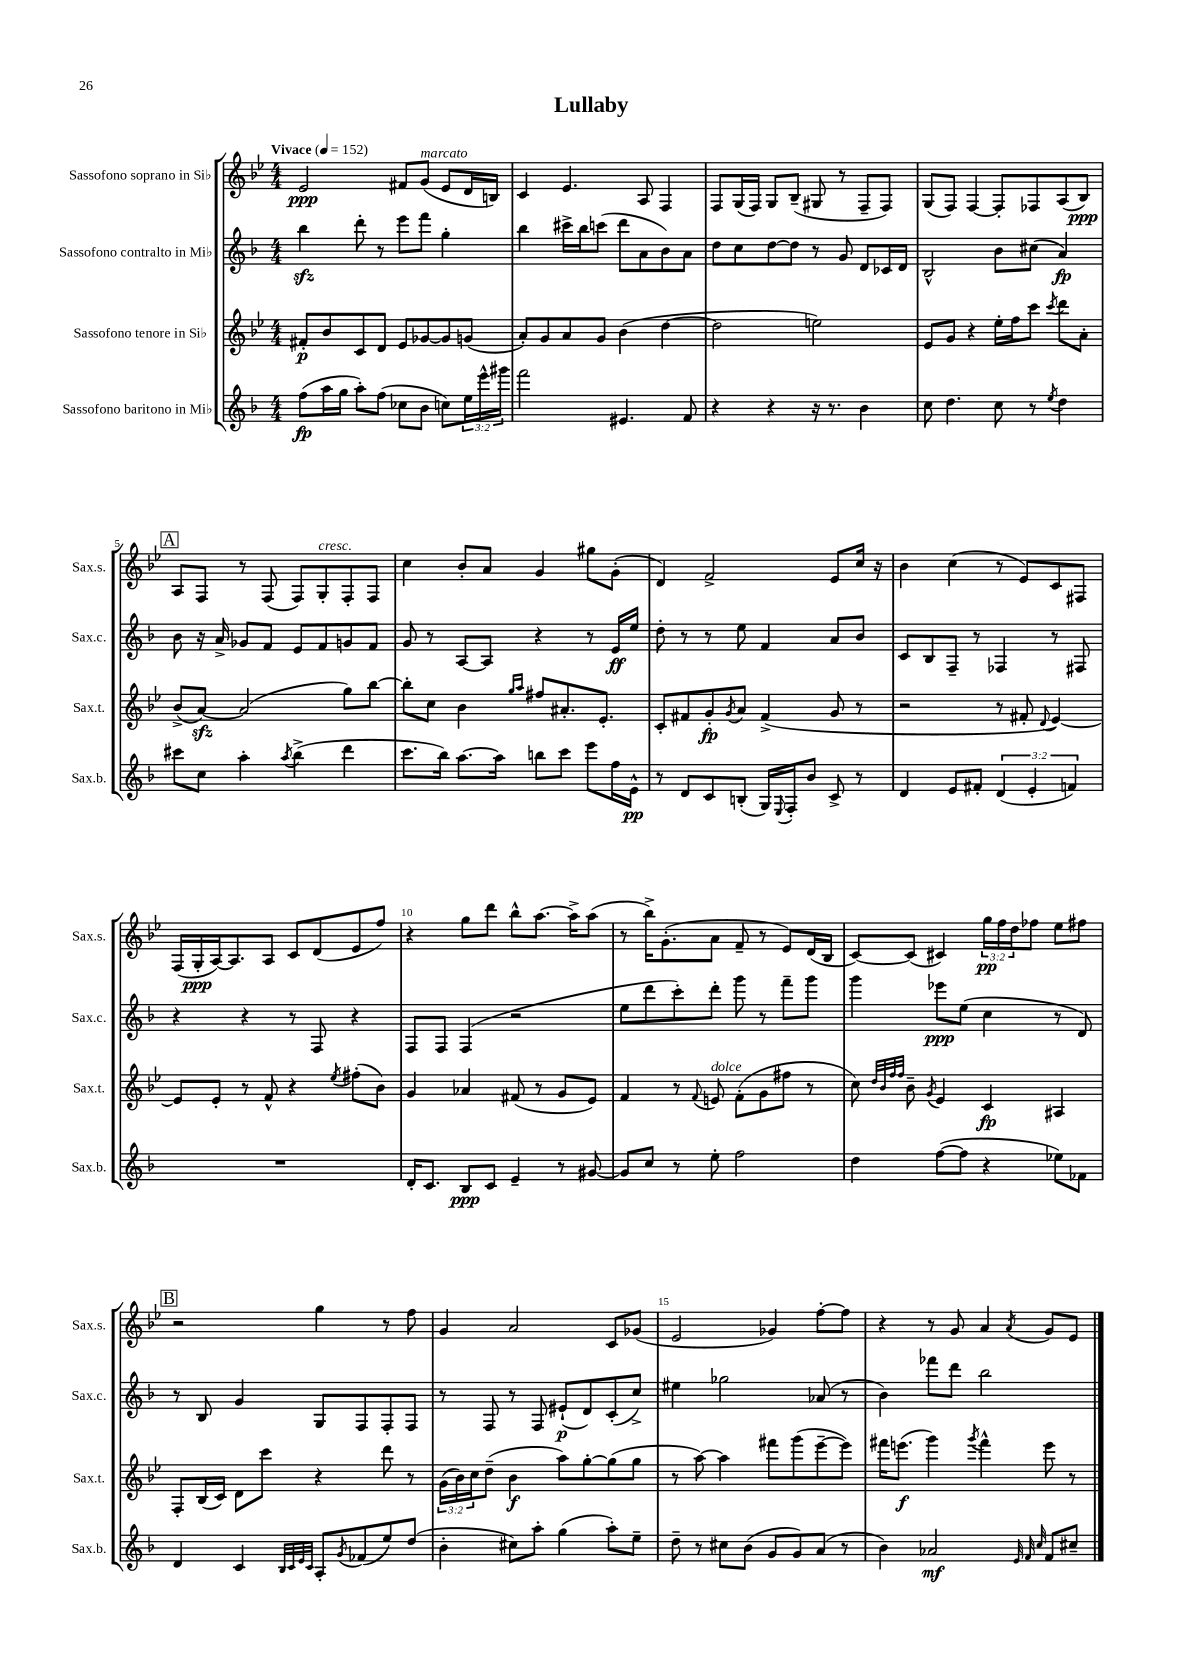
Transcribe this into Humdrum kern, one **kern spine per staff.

**kern	**kern	**kern	**kern
*staff4	*staff3	*staff2	*staff1
*clefG2	*clefG2	*clefG2	*clefG2
*k[b-]	*k[b-e-]	*k[b-]	*k[b-e-]
*M4/4	*M4/4	*M4/4	*M4/4
*MM152	*MM152	*MM152	*MM152
(8ff	8f#'	4bb-	2e-
16aa	8b-	.	.
16gg	.	.	.
8aa')	8c	8ddd'	.
(8ff	8d	8r	.
8cc-	8e-	8eee	8f#
8b-	[8g-	8fff	(8g
8cc)	8g-]	4gg'	8e-
24ee	(8g	.	16d
24eee^^	.	.	.
.	.	.	16B)
24ggg#	.	.	.
=	=	=	=
2fff	8a')	4bb-	4c
.	8g	.	.
.	8a	16ccc#^	4.e-
.	.	16bb-	.
.	8g	(8ccc	.
4.e#	(4b-	8ddd	.
.	.	8a	8A
.	[4dd	8b-)	4F
8f	.	8a	.
=	=	=	=
4r	2dd]	8dd	8F
.	.	8cc	(16G
.	.	.	16F)
4r	.	[8dd	8G
.	.	8dd]	(8B-~
16r	2ee)	8r	8G#
8.r	.	.	.
.	.	8g	8r
4b-	.	8d	8F~
.	.	16c-	8F)
.	.	16d	.
=	=	=	=
8cc	8e-	2B-^^	(8G
4.dd	8g	.	8F)
.	4r	.	[4F
8cc	16ee-'	8b-	8F']
.	16ff	.	.
8r	8ccc	(8cc#	8F-
8qee	8qccc	.	.
4dd	8ddd	4a)	(8A
.	8a'	.	8B-)
=	=	=	=
8ccc#	(8b-^	8b-	8A
8cc	[8a)	16r	8F
.	.	16a^	.
4aa'	(2a]	8g-	8r
.	.	8f	(8F
8qaa	.	.	.
(4bb-^	.	8e	8F)
.	.	8f	8G'
4ddd	8gg)	8g	8F'
.	[8bb-	8f	8F
=	=	=	=
8.ccc	8bb-']	8g	4cc
.	8cc	8r	.
16bb-)	.	.	.
[8.aa	4b-	[8A	8b-'
.	.	8A]	8a
16aa]	.	.	.
.	16qqgg	.	.
.	16qqaa	.	.
8bb	8ff#	4r	4g
8ccc	8.a#'	.	.
8eee	.	8r	8gg#
.	8.e-'	.	.
16ff	.	16e	(8g'
16e^^	.	16ee	.
=	=	=	=
8r	8c'	8dd'	4d)
8d	8f#	8r	.
8c	8g'	8r	2f^
.	8qg	.	.
(8B'	8a	8ee	.
16G)	(4f#^	4f	.
8qqE	.	.	.
16F'	.	.	.
8b-	.	.	.
8c^	8g	8a	8e-
8r	8r	8b-	16cc
.	.	.	16r
=	=	=	=
4d	2r	8c	4b-
.	.	8B-	.
8e	.	8F~	(4cc
8f#'	.	8r	.
(6d	8r	4F-	8r
.	8f#'	.	8e-)
6e'	.	.	.
.	8qqd	.	.
.	[4e-)	8r	8c
6f)	.	.	.
.	.	8F#	8F#
=	=	=	=
1r	8e-]	4r	(16F
.	.	.	16G'
.	8e-'	.	[16A)
.	.	.	8.A]
.	8r	4r	.
.	8f^^	.	8A
.	4r	8r	8c
.	.	8F	(8d
.	8qee-	.	.
.	(8ff#'	4r	8e-
.	8b-)	.	8ff)
=	=	=	=
16d'	4g	8F	4r
8.c	.	.	.
.	.	8F	.
8B-	4a-	(4F	8gg
8c	.	.	8ddd
4e~	(8f#	2r	8bb-^^
.	8r	.	[8.aa
8r	8g	.	.
.	.	.	16aa^]
[8g#	8e-)	.	(8aa
=	=	=	=
8g#]	4f	8ee	8r
8cc	.	8ddd	16bb-^)
.	.	.	(8.g'
8r	8r	8ccc')	.
.	8qqf	.	.
8ee'	8e	8ddd'	8a
2ff	(8f'	8ggg	8f~
.	8g	8r	8r
.	8ff#	8fff~	8e-)
.	8r	8ggg	(16d
.	.	.	16B-
=	=	=	=
4dd	8cc)	4ggg	[8c)
.	32qqdd	.	.
.	32qqb-	.	.
.	32qqff	.	.
.	32qqff	.	.
.	8b-~	.	(8c]
.	8qg	.	.
([8ff	4e-	8eee-	4c#)
8ff]	.	(8ee	.
4r	4c	4cc	24gg
.	.	.	24ff
.	.	.	24dd
.	.	.	8ff-
8ee-)	4A#	8r	8ee-
8f-	.	8d)	8ff#
=	=	=	=
4d	8F'	8r	2r
.	(16B-	8B-	.
.	16c)	.	.
4c	8d	4g	.
.	8ccc	.	.
32qqB-	.	.	.
32qqc	.	.	.
32qqe	.	.	.
32qqc	.	.	.
8A'	4r	8G	4gg
8qg	.	.	.
(8f-	.	8F	.
8ee)	8ddd	8F'	8r
(8dd	8r	8F	8ff
=	=	=	=
4b-'	(24g	8r	4g
.	24b-)	.	.
.	24cc	.	.
.	(8dd~	8F	.
8cc#)	4b-	8r	2a
8aa'	.	8F	.
(4gg	8aa)	(8e#`	.
.	[8gg'	8d)	.
8aa')	(8gg]	(8c'	8c
8ee~	8gg	8cc^)	(8g-
=	=	=	=
8dd~	8r	4ee#	2e-
8r	[8aa)	.	.
8cc#	4aa]	2gg-	.
(8b-	.	.	.
8g	8fff#	.	4g-)
8g)	(8ggg	.	.
(8a	[8eee-~	(8a-	[8ff'
8r	8eee-])	8r	8ff]
=	=	=	=
4b-)	16fff#	4b-)	4r
.	(8.eee	.	.
2a-	4ggg)	8fff-	8r
.	.	8ddd	8g
.	8qggg	.	.
.	4fff#^^	2bb-	4a
32qqe	.	.	.
32qqf	.	.	.
32qqcc	.	.	8qa
8f	8eee	.	8g
8cc#~	8r	.	8e-
==	==	==	==
*-	*-	*-	*-
